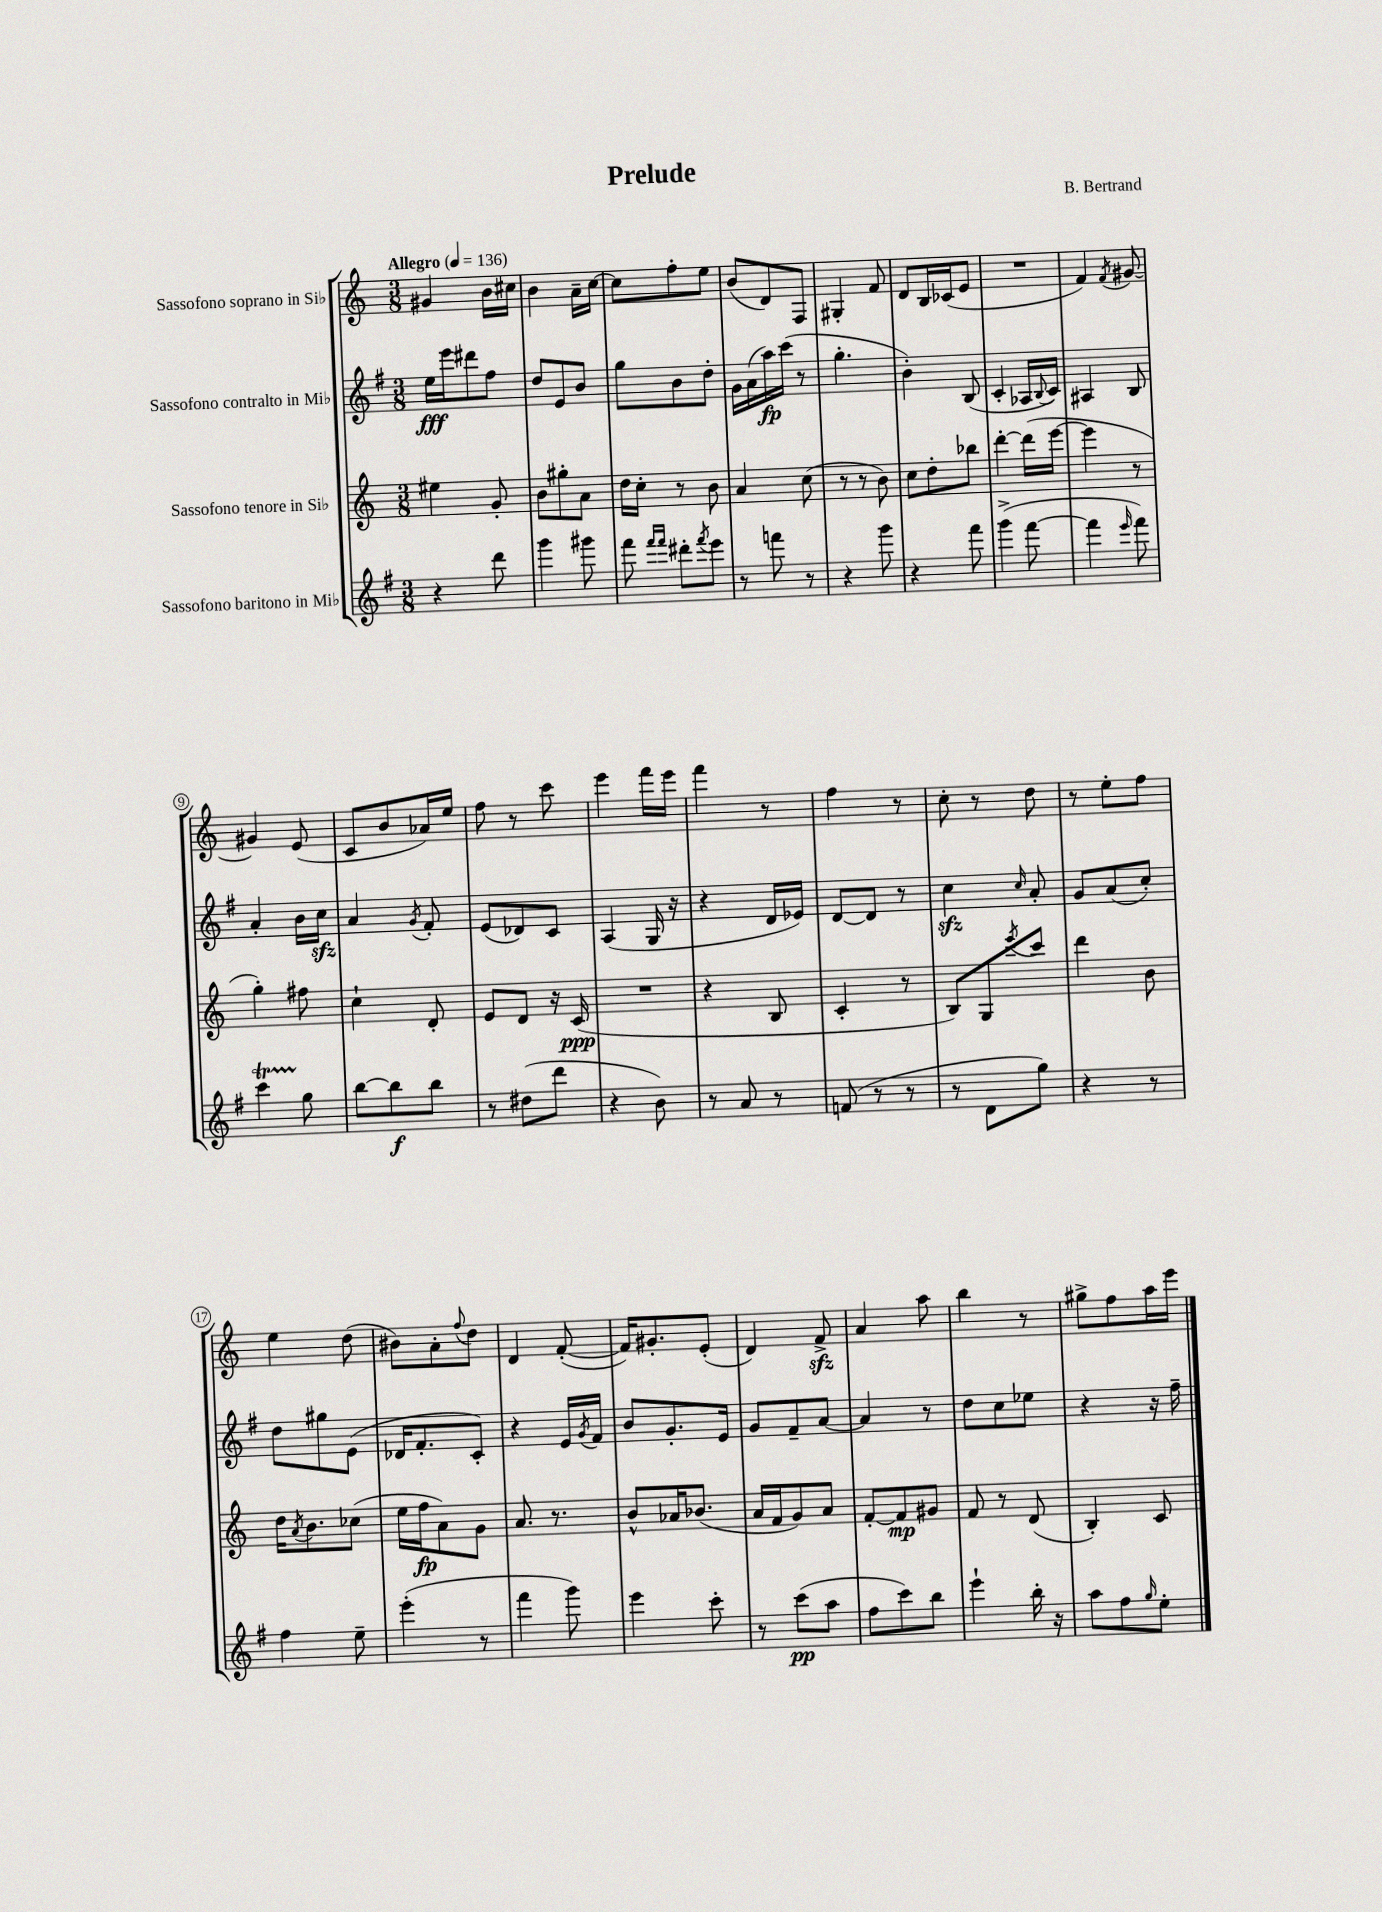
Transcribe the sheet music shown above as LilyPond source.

\header { title = "Prelude" composer = "B. Bertrand" }
<<
\new StaffGroup <<
\new Staff = "s0" \with { instrumentName = "Sassofono soprano in Sib" } {
    \clef treble \key c \major \numericTimeSignature \time 3/8 \tempo "Allegro" 4 = 136
    gis'4 b'16 cis''16 |
    b'4 a'16-- c''16~ |
    c''8 f''8-. e''8 |
    b'8( d'8) f8 |
    gis4-. f'8 |
    d'8 b16 ces'16( e'8 |
    R4. |
    f'4) \acciaccatura { f'8 } gis'8~ |
    gis'4 e'8( |
    c'8 b'8 aes'16) e''16 |
    f''8 r8 c'''8 |
    e'''4 f'''16 e'''16 |
    f'''4 r8 |
    f''4 r8 |
    c''8-. r8 d''8 |
    r8 e''8-. f''8 |
    e''4 d''8( |
    bis'8) a'8-. \appoggiatura { f''8 } d''8 |
    d'4 f'8~-.( |
    f'16) gis'8.-. e'8-.( |
    d'4) f'8->\sfz |
    a'4 a''8 |
    b''4 r8 |
    gis''8-> f''8 a''16 e'''16 \bar "|." |
}
\new Staff = "s1" \with { instrumentName = "Sassofono contralto in Mib" } {
    \clef treble \key g \major \numericTimeSignature \time 3/8
    e''16\fff e'''16 dis'''8 fis''8 |
    d''8 e'8 b'8 |
    g''8 b'8 d''8-. |
    g'16 a'16( a''16\fp) c'''16( r8 |
    g''4.-. |
    b'4-.) b8( |
    c'4-. aes16 \appoggiatura { b8 } c'16) |
    ais4 b8 |
    a'4-. b'16 c''16\sfz |
    a'4 \acciaccatura { g'8 } fis'8-. |
    e'8( des'8) c'8 |
    a4( g16 r16 |
    r4 d'16 ees'16) |
    d'8~ d'8 r8 |
    c''4\sfz \grace { c''16 } a'8-. |
    g'8 a'8( c''8-.) |
    d''8 gis''8 e'8( |
    des'16 fis'8.-. c'8-.) |
    r4 e'16 \acciaccatura { g'8 } fis'16 |
    b'8 g'8.-. e'16 |
    g'8 fis'8-- a'8~ |
    a'4 r8 |
    d''8 c''8 ees''8 |
    r4 r16 fis''16-- \bar "|." |
}
\new Staff = "s2" \with { instrumentName = "Sassofono tenore in Sib" } {
    \clef treble \key c \major \numericTimeSignature \time 3/8
    eis''4 g'8-. |
    b'8 gis''8-. a'8 |
    d''16 c''16-. r8 b'8 |
    a'4 c''8( |
    r8 r8 b'8) |
    c''8 d''8-. bes''8 |
    d'''4~-. d'''16( e'''16~ |
    e'''4 r8 |
    g''4-.) fis''8 |
    c''4-! d'8-. |
    e'8 d'8 r16 c'16\ppp( |
    R4. |
    r4 b8 |
    c'4-. r8 |
    b8) g8 \acciaccatura { e'''8 } c'''8 |
    d'''4 b'8 |
    d''16 \acciaccatura { a'8 } b'8. ces''8( |
    e''16 f''16\fp a'8) g'8 |
    a'8. r8. |
    b'8-^ aes'16 bes'8.( |
    a'16 f'16 g'8) a'8 |
    f'8~-. f'8\mp gis'8 |
    f'8 r8 d'8( |
    b4-.) c'8 \bar "|." |
}
\new Staff = "s3" \with { instrumentName = "Sassofono baritono in Mib" } {
    \clef treble \key g \major \numericTimeSignature \time 3/8
    r4 d'''8 |
    g'''4 gis'''8 |
    fis'''8 \grace { fis'''16 fis'''16 } dis'''8-. \acciaccatura { fis'''8 } e'''8 |
    r8 f'''8 r8 |
    r4 g'''8 |
    r4 fis'''8 |
    g'''4->( fis'''8~ |
    fis'''4 \grace { e'''16 } fis'''8) |
    c'''4\startTrillSpan g''8\stopTrillSpan |
    b''8~ b''8\f b''8 |
    r8 dis''8( d'''8 |
    r4 b'8) |
    r8 a'8 r8 |
    f'8( r8 r8 |
    r8 d'8 g''8) |
    r4 r8 |
    fis''4 e''8-- |
    e'''4-.( r8 |
    fis'''4 g'''8) |
    e'''4 c'''8-. |
    r8 c'''8\pp( a''8 |
    fis''8 c'''8) b''8 |
    e'''4-! b''16-. r16 |
    a''8 fis''8 \grace { g''16 } e''8-. \bar "|." |
}
>>
>>
\layout { \context { \Score \override BarNumber.stencil = #(make-stencil-circler 0.1 0.3 ly:text-interface::print) } }
